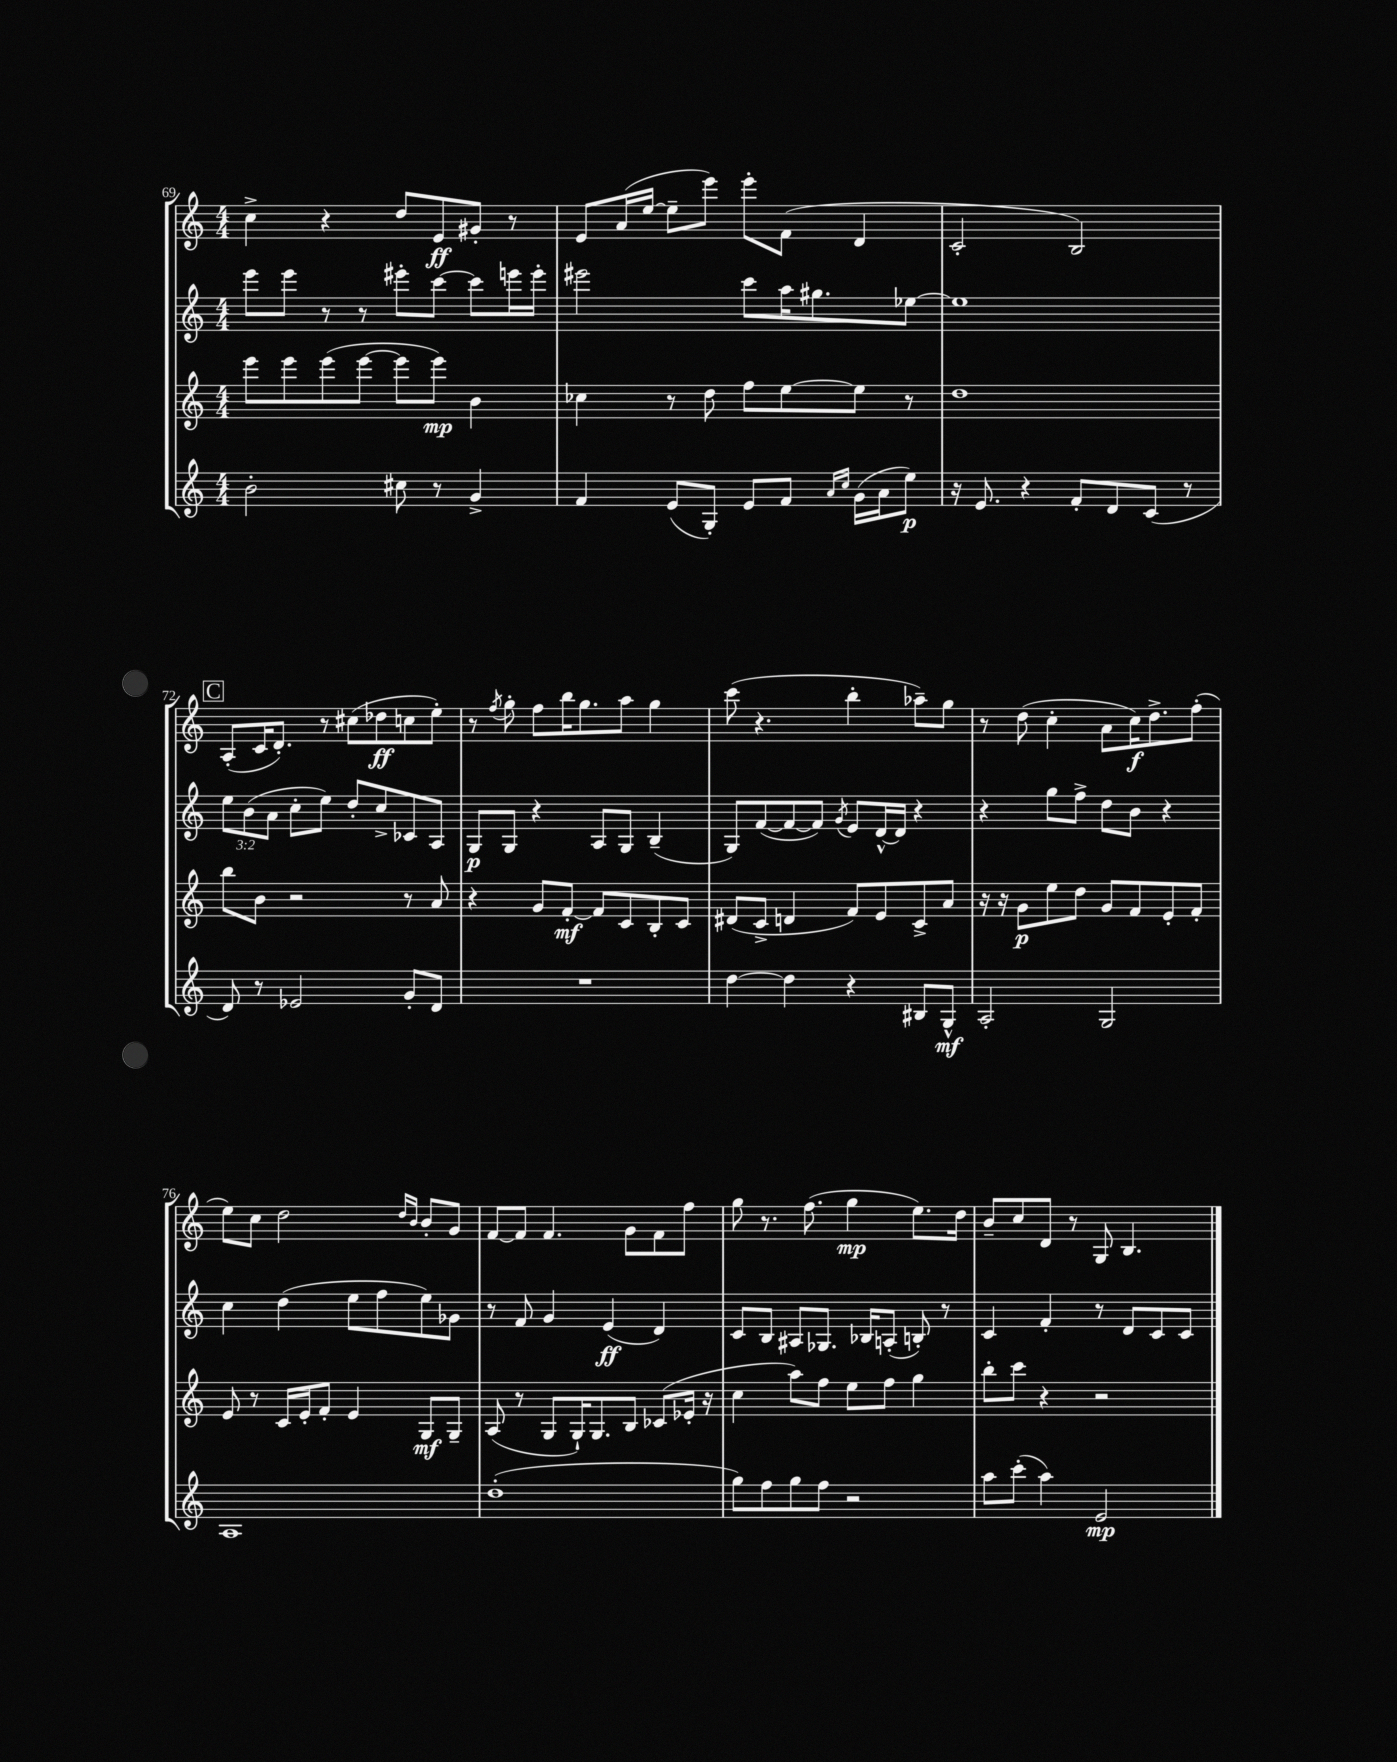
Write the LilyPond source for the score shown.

<<
\new StaffGroup <<
\new Staff = "s0" {
    \clef treble \key c \major \numericTimeSignature \time 4/4
    c''4-> r4 d''8 e'8\ff gis'8-. r8 |
    e'8 a'16( e''16~ e''8-- e'''8) e'''8-. f'8( d'4 |
    c'2-. b2) |
    \mark \markup { \box "C" } a8-.( c'16 d'8.-.) r8 cis''8( des''8\ff c''8 e''8-.) |
    r8 \acciaccatura { f''8 } g''8-. f''8 b''16 g''8. a''8 g''4 |
    c'''8( r4. b''4-. aes''8--) g''8 |
    r8 d''8( c''4-. a'8 c''16\f) d''8.-> f''8-.( |
    e''8) c''8 d''2 \grace { d''16 b'16 } b'8-. g'8 |
    f'8~ f'8 f'4. g'8 f'8 f''8 |
    g''8 r8. f''8.( g''4\mp e''8.) d''16 |
    b'8-- c''8 d'8 r8 g8 b4. \bar "|." |
}
\new Staff = "s1" {
    \clef treble \key c \major \numericTimeSignature \time 4/4 \override Staff.TupletNumber.text = #tuplet-number::calc-fraction-text
    e'''8 e'''8 r8 r8 eis'''8-. c'''8~ c'''8 e'''16 e'''16-. |
    eis'''2 c'''8 a''16 gis''8. ees''8~ |
    ees''1 |
    \mark \markup { \box "C" } \tuplet 3/2 { e''8 b'8( a'8 } c''8-. e''8) d''8-. c''8-> ces'8 a8 |
    g8\p g8 r4 a8 g8 b4--( |
    g8) f'8~( f'8~ f'8) \acciaccatura { g'8 } e'8 d'16~-^ d'16 r4 |
    r4 g''8 f''8-> d''8 b'8 r4 |
    c''4 d''4( e''8 f''8 e''8) ges'8 |
    r8 f'8 g'4 e'4\ff( d'4) |
    c'8 b8 ais8 ges8. bes16 a8-.( b8-.) r8 |
    c'4 f'4-. r8 d'8 c'8 c'8 \bar "|." |
}
\new Staff = "s2" {
    \clef treble \key c \major \numericTimeSignature \time 4/4
    e'''8 e'''8 e'''8( e'''8~ e'''8 e'''8\mp) b'4 |
    ces''4 r8 d''8 f''8 e''8~ e''8 r8 |
    d''1 |
    \mark \markup { \box "C" } b''8 b'8 r2 r8 a'8 |
    r4 g'8 f'8~-.\mf f'8 c'8 b8-. c'8 |
    dis'8( c'8-> d'4 f'8) e'8 c'8-> a'8 |
    r16 r16 g'8\p e''8 d''8 g'8 f'8 e'8-. f'8-. |
    e'8 r8 c'16 e'16-. f'8-. e'4 g8\mf g8-- |
    a8( r8 g8 g16-!) g8. b8 ces'8( ees'16-. r16 |
    c''4 a''8) f''8 e''8 f''8 g''4 |
    b''8-. c'''8 r4 r2 \bar "|." |
}
\new Staff = "s3" {
    \clef treble \key c \major \numericTimeSignature \time 4/4
    b'2-. cis''8 r8 g'4-> |
    f'4 e'8( g8-.) e'8 f'8 \grace { a'16 c''16 } g'16( a'16 e''8\p) |
    r16 e'8. r4 f'8-. d'8 c'8( r8 |
    \mark \markup { \box "C" } d'8) r8 ees'2 g'8-. d'8 |
    R1 |
    d''4~ d''4 r4 bis8 g8-^\mf |
    a2-. g2 |
    a1 |
    d''1-.( |
    g''8) f''8 g''8 f''8 r2 |
    a''8 c'''8-.( a''4) e'2\mp \bar "|." |
}
>>
>>
\layout { \context { \Score currentBarNumber = #69 } }
